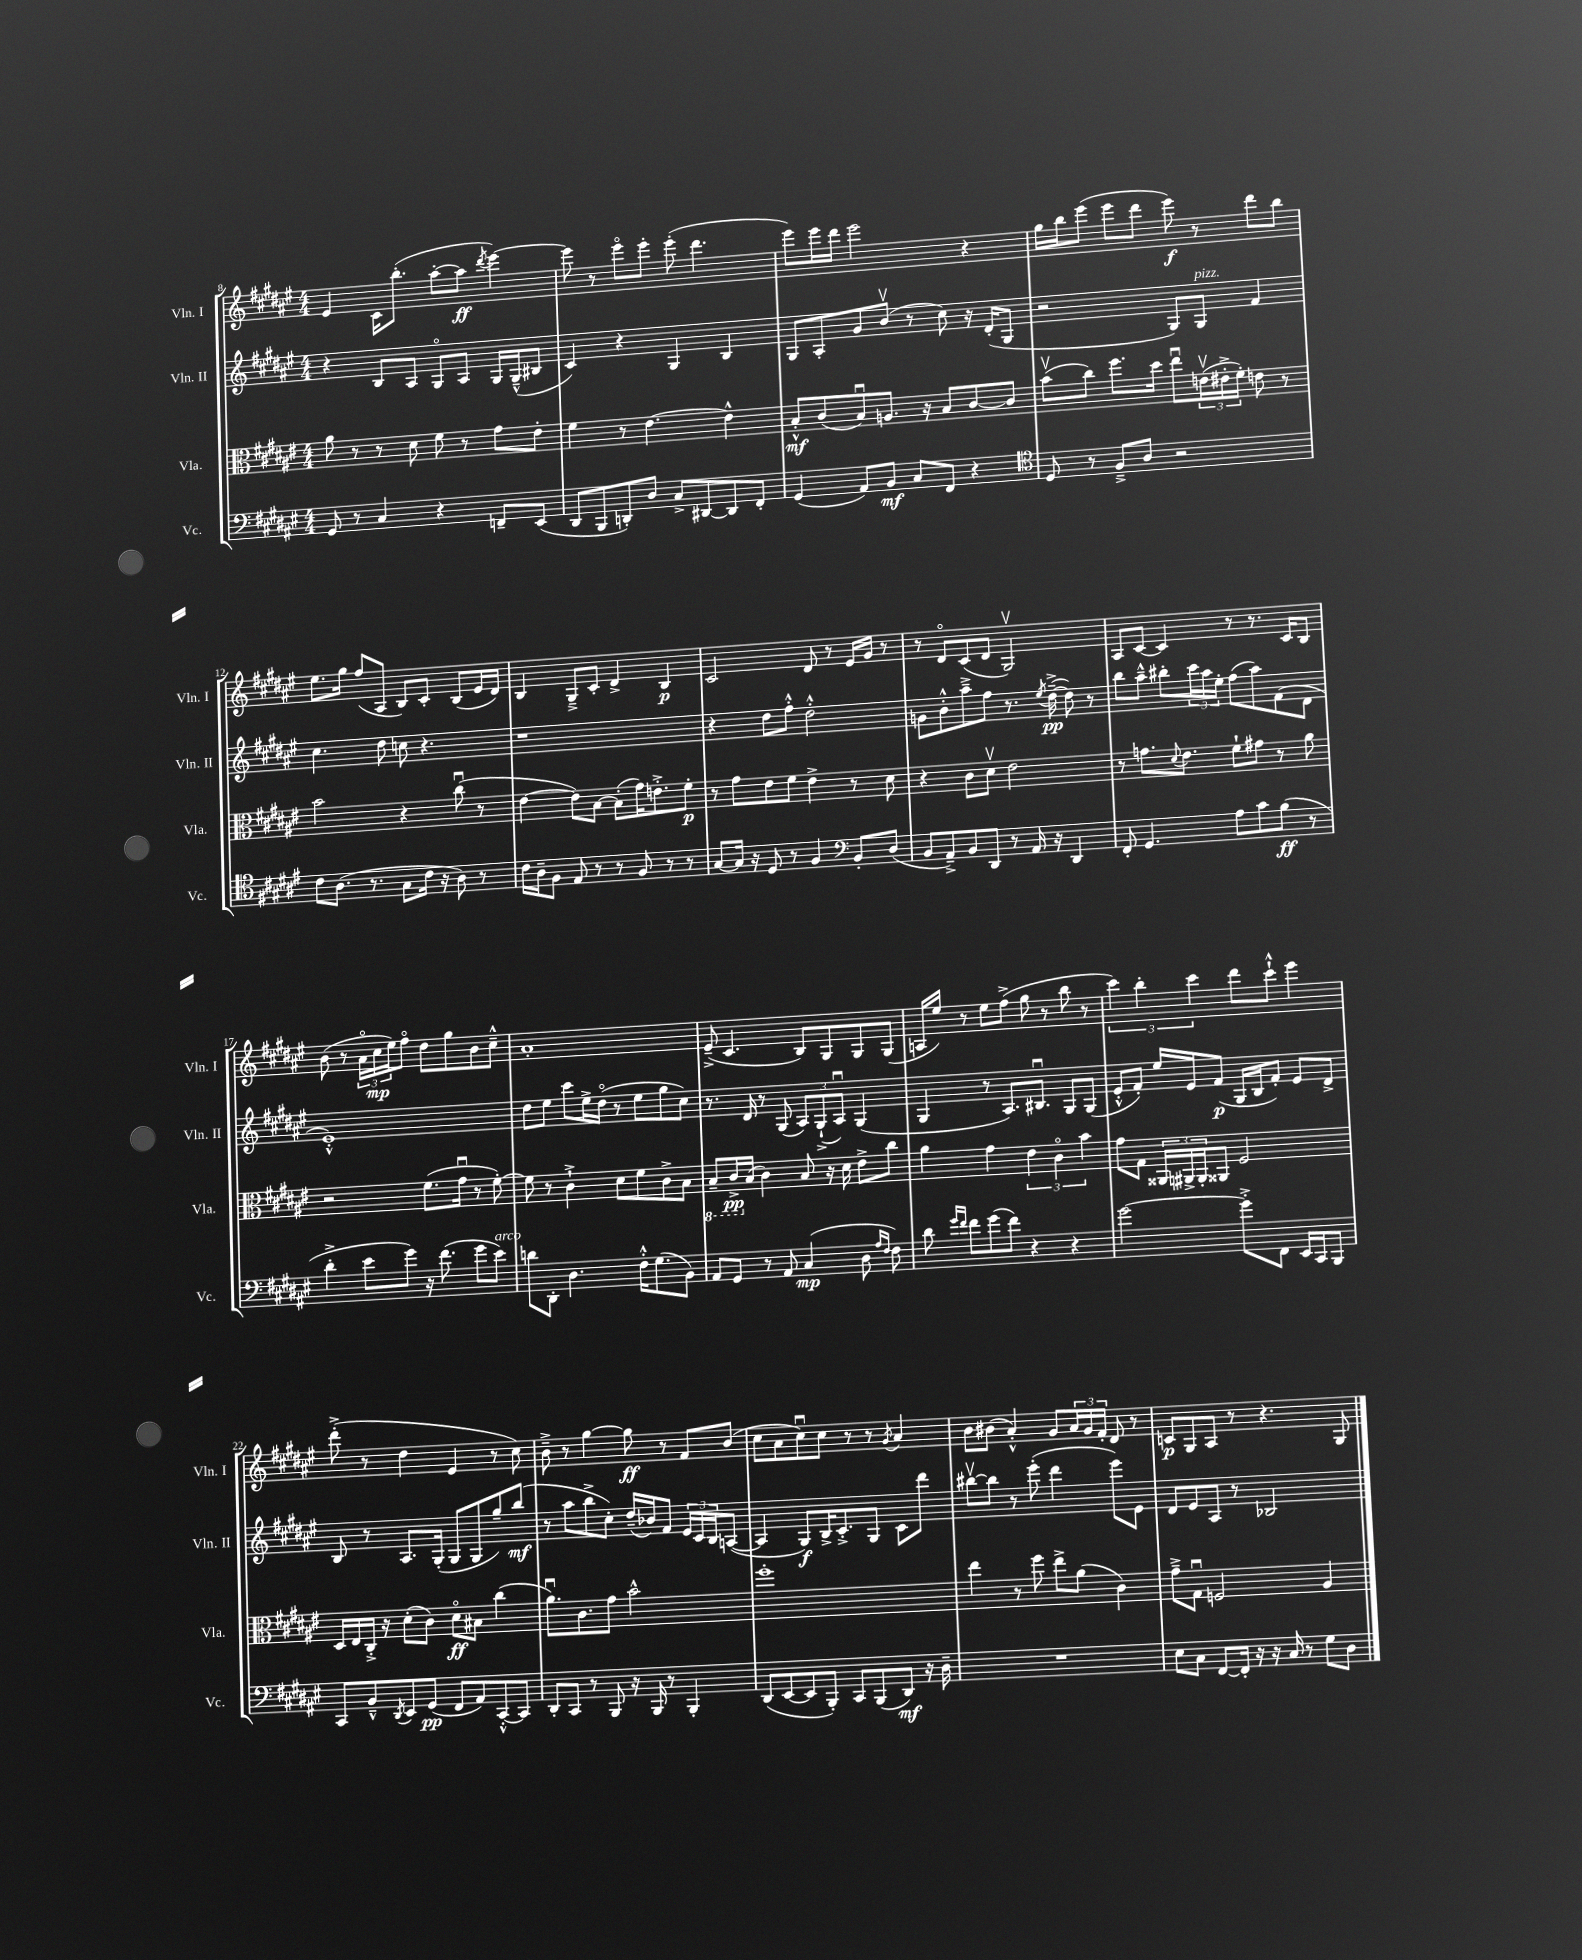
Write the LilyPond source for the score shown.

<<
\new StaffGroup <<
\new Staff = "s0" \with { instrumentName = "Vln. I" shortInstrumentName = "Vln. I" } {
    \clef treble \key fis \major \numericTimeSignature \time 4/4
    eis'4 cis'16 b''8.-.( ais''8~-. ais''8\ff \acciaccatura { dis'''8 } eis'''4~) |
    eis'''8 r8 eis'''8\flageolet eis'''8-. eis'''8-.( dis'''4. |
    eis'''8) eis'''16 dis'''16 eis'''2 r4 |
    gis''16 b''16 eis'''8( eis'''8 dis'''8 eis'''8\f) r8 dis'''8 b''8 |
    eis''8. gis''16 fis''8( ais8 b8) cis'8-. b8( eis'16 dis'16) |
    b4 gis8---> cis'8-. dis'4-> b4\p |
    cis'2 dis'8 r8 eis'16 gis'16 r8 |
    r8 dis'8\flageolet cis'8( dis'8 gis2\upbow) |
    ais8 cis'8~ cis'4 r8 r8. cis'16 b8 |
    b'8( r8 \tuplet 3/2 { ais'16\flageolet cis''16\mp eis''16) } fis''8\flageolet dis''8 gis''8 b'8 cis''8---^ |
    ais'1-. |
    eis'8--->( cis'4. b8) gis8 gis8 gis8( |
    a16 eis''16) r8 eis''8 fis''8->( gis''8 r8 b''8 r8 |
    \tuplet 3/2 { cis'''4) b''4-. cis'''4 } dis'''8 cis'''8-!-^ eis'''4 |
    dis'''8-.->( r8 dis''4 eis'4 r8 cis''8) |
    b'8---> r8 gis''4~ gis''8\ff r8 fis'8 b'8( |
    cis''8 ais'8 cis''8\downbow) cis''8 r8 r8 \acciaccatura { gis'8 } ais'4 |
    b'8 bis'8( ais'4-.-^) gis'8 \tuplet 3/2 { ais'16 gis'16 fis'16-. } dis'8 r8 |
    c'8\p gis8 ais8 r8 r4. gis8 \bar "|." |
}
\new Staff = "s1" \with { instrumentName = "Vln. II" shortInstrumentName = "Vln. II" } {
    \clef treble \key fis \major \numericTimeSignature \time 4/4
    r4 b8 ais8 gis8\flageolet ais8 gis16 gis16---^( bis8 |
    cis'4) r4 gis4 b4 |
    gis8 ais8-. gis'8 b'8\upbow( r8 cis''8) r16 dis'16-.( gis8 |
    r2 gis8) gis8^\markup { \italic "pizz." } fis'4 |
    cis''4. dis''8 c''8 r4. |
    r1 |
    r4 dis''8 fis''8-.-^ dis''2-.-^ |
    g'8 b'8-.-^ ais''8---> fis''8 r8. \acciaccatura { eis''8 } dis''16~--->\pp( dis''8) r8 |
    b''8 ais''8---^ bis''8-. \tuplet 3/2 { cis'''16 ais''16 eis''16-. } fis''8( ais''8) fis'8( dis'8 |
    eis'1-.-^) |
    dis''8 eis''8 cis'''8 eis''16-> dis''16\flageolet( r8 eis''8 gis''8 cis''8) |
    r8. dis'16 r8 gis8( \tuplet 3/2 { ais8) gis8-!->( ais8\downbow) } gis4( |
    gis4 r8 ais8.) bis8.\downbow gis8 gis8( |
    eis'8-.-^ fis'8-.) eis''16 eis'16 fis'8\p( gis16 b16 fis'8-.) eis'8 dis'8-> |
    b8 r8 ais8. gis16-.( gis8 gis8 gis''8--) b''8\mf( |
    r8 ais''8 b''8-> cis''8-.) dis''16--( bes'16) fis'8 \tuplet 3/2 { eis'16 cis'16 b16 } a8~( |
    a4 gis8\f) b16-> cis'8.-.-> gis8 cis'8 dis'''8 |
    bis''8~\upbow bis''8 r8 eis'''8-.( dis'''4 eis'''8) eis'8 |
    dis'8 eis'8 ais8 r8 bes2 \bar "|." |
}
\new Staff = "s2" \with { instrumentName = "Vla." shortInstrumentName = "Vla." } {
    \clef alto \key fis \major \numericTimeSignature \time 4/4
    ais'8 r8 r8 dis'8 fis'8 r8 gis'8 eis'8-. |
    fis'4 r8 eis'4.~ eis'4-^ |
    b8-.-^\mf cis'8( b8\downbow) a8. r16 b8 cis'8~ cis'8 |
    b'8\upbow( cis''8) fis''8. dis''16 eis''8\downbow \tuplet 3/2 { e'16\upbow( eis'16-.-> fis'16-.) } e'8 r8 |
    b'2 r4 cis''8\downbow( r8 |
    eis'4~ eis'8) b8~ b8-.( gis'16) e'8.-.-> fis'8-.\p |
    r8 gis'8 eis'8 fis'8 eis'4-> r8 dis'8 |
    r4 cis'8 dis'8\upbow eis'2 |
    r8 g'8. \appoggiatura { dis'8 } eis'8. fis'8-! gis'8 r8 ais'8 |
    r2 fis'8.( gis'16\downbow r8 fis'8~-.) |
    fis'8 r8 cis'4-!-> dis'8 fis'8 cis'8-> b8 |
    \ottava #-1 b,8-- cis16->\pp \ottava #0 b16( cis'4) b8 r16 dis'16 eis'8-> cis''8 |
    ais'4 gis'4 \tuplet 3/2 { eis'4 cis'4\flageolet b'4 } |
    gis'8 gis8 \tuplet 3/2 { aisis,16 ais,16-> ais,16-. } aisis,8 fis2 |
    dis16 eis16 cis16-.-> r16 dis'8-.( cis'8) dis'8\flageolet\ff bis8 cis''4( |
    ais'8.\downbow) cis'8. gis'8 b'2-^ |
    fis''1-. |
    eis''4 r8 fis''8 eis''8-> ais'8( cis'4) |
    gis'8---> gis8\downbow f2 ais4 \bar "|." |
}
\new Staff = "s3" \with { instrumentName = "Vc." shortInstrumentName = "Vc." } {
    \clef bass \key fis \major \numericTimeSignature \time 4/4
    gis,8 r8 cis4 r4 f,8-- eis,8( |
    dis,8 b,,8 d,8-.) dis8 cis8-> dis,8~ dis,8 fis,8-. |
    gis,4( ais,8) b,8\mf cis8 fis,8 r4 |
    \clef tenor dis8 r8 fis8---> ais8 r2 |
    cis'8 ais8.( r8. gis8 cis'16 r16 ais8) r8 |
    cis'16 ais16-- fis8 eis8 r8 r8 fis8 r8 r8 |
    gis8~ gis16 r16 dis8 r8 fis4 \clef bass b,8-. dis8( |
    b,8 ais,8--->) b,8 dis,8 r8 ais,16 r16 dis,4 |
    fis,8-. gis,4. ais8 cis'8 b8\ff( r8 |
    dis'4-.-> eis'8 gis'8) r16 fis'8.( gis'8 eis'8^\markup { \italic "arco" }) |
    d'8 dis,8-. dis4. fis16-.-^ gis8.( b,8) |
    ais,8 gis,8 r8 ais,8 cis4\mp( dis8 \grace { ais16 fis16 } fis8) |
    dis'8 \grace { gis'16 fis'16 } fis'8 gis'8( fis'8) r4 r4 |
    gis'2~ gis'8-.-> fis,8 eis,16 cis,16 b,,8 |
    cis,8 b,8---^ \acciaccatura { dis,8 } eis,8 gis,8\pp( fis,8 ais,8) cis,8~-.-^ cis,8 |
    dis,8-. cis,8 r8 b,,8 r16 b,,16 r8 b,,4-. |
    dis,8( eis,8~ eis,8 b,,8-.) cis,8 b,,8( dis,8\mf) r16 dis16-- |
    R1 |
    eis8 cis8 fis,8~ fis,16-. r16 r16 cis16 r8 gis8 dis8 \bar "|." |
}
>>
>>
\layout { \context { \Score currentBarNumber = #8 } }
